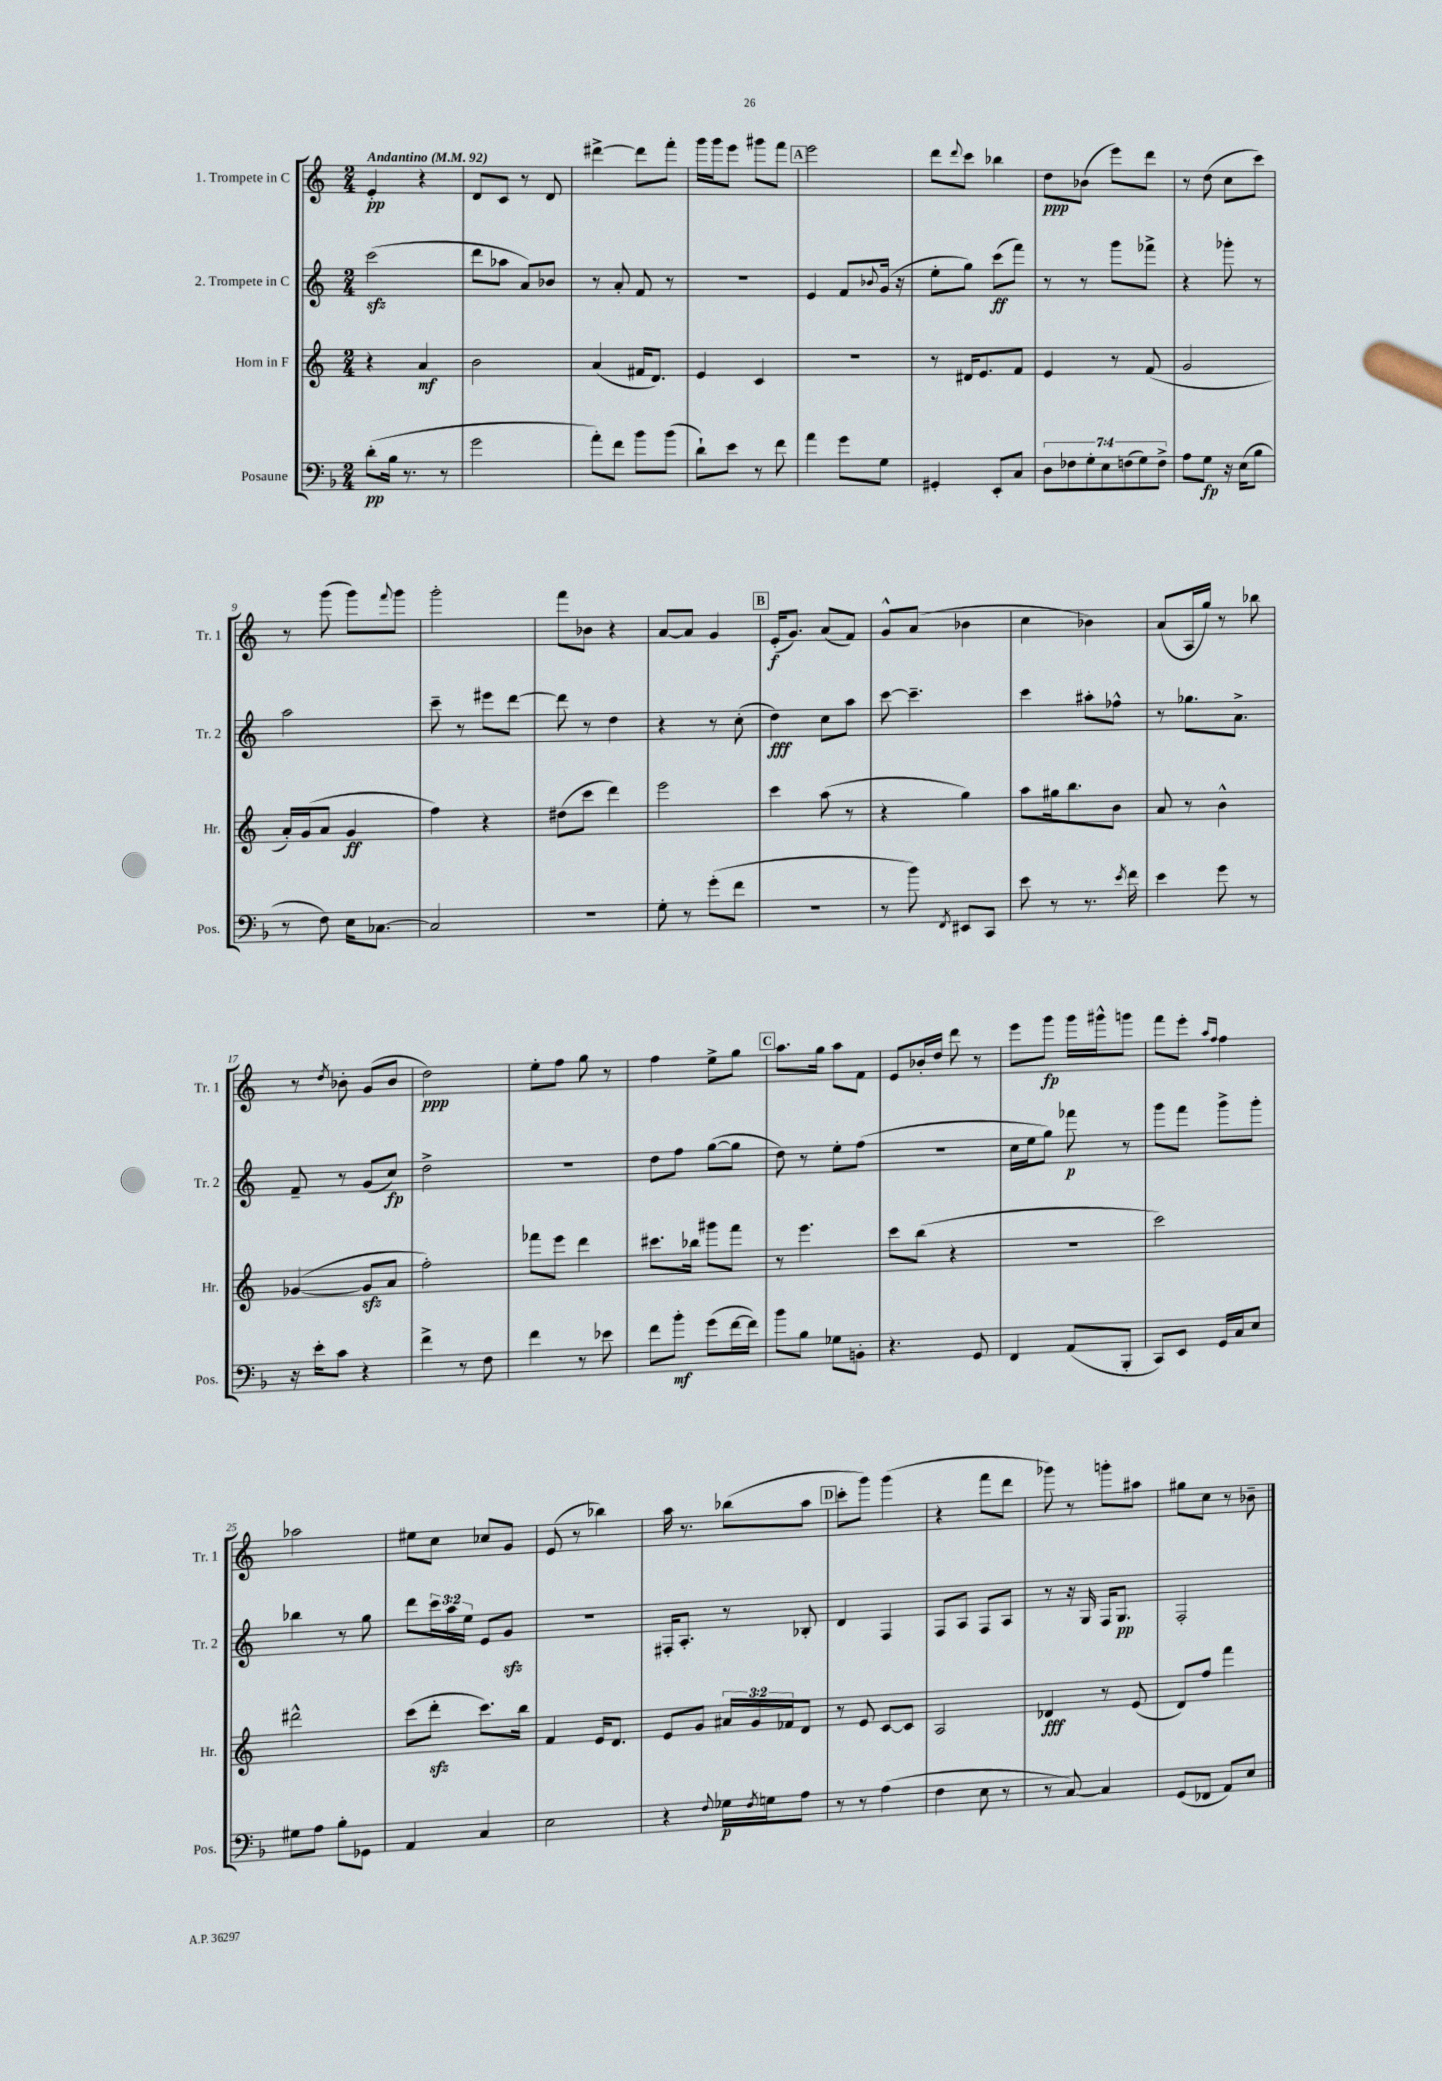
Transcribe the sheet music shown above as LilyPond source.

<<
\new StaffGroup <<
\new Staff = "s0" \with { instrumentName = "1. Trompete in C" shortInstrumentName = "Tr. 1" } {
    \clef treble \key c \major \numericTimeSignature \time 2/4 \tempo "Andantino" 4 = 92
    e'4-.\pp r4 |
    d'8 c'8 r8 d'8 |
    dis'''4~-> dis'''8 f'''8-. |
    g'''16 g'''16 e'''8 gis'''8 f'''8 |
    \mark \markup { \box "A" } e'''2 |
    d'''8 \appoggiatura { d'''8 } c'''8 bes''4 |
    d''8\ppp bes'8( e'''8) d'''8 |
    r8 d''8( c''8 c'''8) |
    r8 g'''8( g'''8) \appoggiatura { f'''8 } g'''8 |
    g'''2-. |
    f'''8 bes'8 r4 |
    a'8~ a'8 g'4 |
    \mark \markup { \box "B" } e'16-.\f( g'8.) a'8( f'8) |
    g'8-^ a'8( bes'4 |
    c''4 bes'4) |
    a'8( a16 g''16) r8 bes''8 |
    r8 \acciaccatura { d''8 } bes'8-. g'8( bes'8 |
    d''2\ppp) |
    e''8-. f''8 g''8 r8 |
    f''4 e''8-> g''8 |
    \mark \markup { \box "C" } a''8. g''16 a''8 f'8 |
    e'8 bes'16-. d''16 d'''8 r8 |
    e'''8 g'''8\fp g'''16 gis'''16-^ g'''8 |
    f'''8 e'''8-. \grace { a''16 f''16 } f''4 |
    aes''2 |
    eis''8 c''8 ces''8 g'8 |
    e'8( r8 bes''4) |
    a''16 r8. bes''8( a''8 |
    \mark \markup { \box "D" } c'''8-. g'''8) g'''4( |
    r4 f'''8 d'''8 |
    ges'''8) r8 g'''8-. ais''8 |
    gis''8 c''8 r8 bes'8-- \bar "|." |
}
\new Staff = "s1" \with { instrumentName = "2. Trompete in C" shortInstrumentName = "Tr. 2" } {
    \clef treble \key c \major \numericTimeSignature \time 2/4 \override Staff.TupletNumber.text = #tuplet-number::calc-fraction-text
    c'''2\sfz( |
    d'''8 aes''8 a'8) bes'8 |
    r8 a'8-. f'8 r8 |
    r2 |
    \mark \markup { \box "A" } e'4 f'8 \appoggiatura { bes'8 } g'16( r16 |
    e''8-. g''8) c'''8\ff( f'''8) |
    r8 r8 g'''8 fes'''8-> |
    r4 ges'''8-. r8 |
    a''2 |
    c'''8-- r8 eis'''8 d'''8~ |
    d'''8 r8 d''4 |
    r4 r8 c''8-.( |
    \mark \markup { \box "B" } d''4\fff) c''8 a''8 |
    c'''8~ c'''4.-- |
    c'''4 ais''8-. fes''8-^ |
    r8 ges''8. a'8.-> |
    f'8-- r8 g'8( c''8\fp) |
    d''2-> |
    R2 |
    d''8 f''8 g''8~( g''8 |
    \mark \markup { \box "C" } d''8) r8 e''8-. f''8( |
    R2 |
    c''16 e''16 g''8) fes'''8\p r8 |
    g'''8 f'''8 g'''8-> g'''8-. |
    bes''4 r8 g''8 |
    d'''8 \tuplet 3/2 { c'''16 a''16 e''16 } e'8 g'8\sfz |
    R2 |
    fis16-. a8.-. r8 bes8-. |
    \mark \markup { \box "D" } d'4 f4 |
    f8 a8 f8 a8 |
    r8 r16 g16 f16 g8.\pp |
    f2-. \bar "|." |
}
\new Staff = "s2" \with { instrumentName = "Horn in F" shortInstrumentName = "Hr." } {
    \clef treble \key c \major \numericTimeSignature \time 2/4 \override Staff.TupletNumber.text = #tuplet-number::calc-fraction-text
    r4 a'4\mf |
    b'2 |
    a'4( fis'16 d'8.) |
    e'4 c'4 |
    \mark \markup { \box "A" } R2 |
    r8 dis'16 e'8. f'8 |
    e'4 r8 f'8( |
    g'2 |
    a'16-.) g'16( a'8 g'4\ff |
    f''4) r4 |
    dis''8( c'''8 d'''4) |
    e'''2 |
    \mark \markup { \box "B" } c'''4 a''8( r8 |
    r4 g''4) |
    a''8 gis''16 b''8. b'8 |
    a'8 r8 b'4-^ |
    ges'4~( ges'8\sfz a'8 |
    f''2-.) |
    fes'''8 e'''8 d'''4 |
    cis'''8. bes''16 gis'''8 f'''8 |
    \mark \markup { \box "C" } r8 e'''4. |
    c'''8 b''8( r4 |
    r2 |
    c'''2) |
    dis'''2-^ |
    c'''8( d'''8-.\sfz c'''8.) b''16 |
    f'4 e'16 d'8. |
    e'8 g'8 \tuplet 3/2 { ais'16 g'16 fes'16 } d'8 |
    \mark \markup { \box "D" } r8 e'8 c'8~ c'8 |
    a2 |
    des'4\fff r8 e'8( |
    d'8) f''8 f'''4 \bar "|." |
}
\new Staff = "s3" \with { instrumentName = "Posaune" shortInstrumentName = "Pos." } {
    \clef bass \key f \major \numericTimeSignature \time 2/4 \override Staff.TupletNumber.text = #tuplet-number::calc-fraction-text
    d'8-.\pp( bes16 r8. r8 |
    g'2 |
    a'8-.) f'8 bes'8 bes'8( |
    d'8-!) e'8 r8 f'8 |
    \mark \markup { \box "A" } a'4 g'8 g8 |
    gis,4-. e,8-. c8 |
    \tuplet 7/4 { d8 fes8 g8-. e8 f8( g8) f8-> } |
    a8 g8\fp r16 e16( bes8 |
    r8 f8) e16 ces8.~ |
    ces2 |
    R2 |
    g8-. r8 g'8-.( f'8 |
    \mark \markup { \box "B" } r2 |
    r8 bes'8) \acciaccatura { f,8 } eis,8 c,8 |
    e'8 r8 r8. \acciaccatura { e'8 } f'16 |
    e'4 g'8 r8 |
    r16 e'16-. c'8 r4 |
    f'4-> r8 f8 |
    f'4 r8 ees'8 |
    f'8 bes'8-.\mf g'8( f'16~ f'16) |
    \mark \markup { \box "C" } bes'8 bes8 ges8 b,8-. |
    r4. g,8 |
    f,4 a,8( bes,,8-. |
    c,8) e,8 g,16 c16 e8 |
    gis8 a8 bes8-. ges,8 |
    a,4 c4 |
    e2 |
    r4 \appoggiatura { f8 } ges16\p \acciaccatura { f8 } g16 a8 |
    \mark \markup { \box "D" } r8 r8 a4( |
    f4 e8 r8 |
    r8 c8~) c4 |
    g,8( fes,8 a,8) e8 \bar "|." |
}
>>
>>
